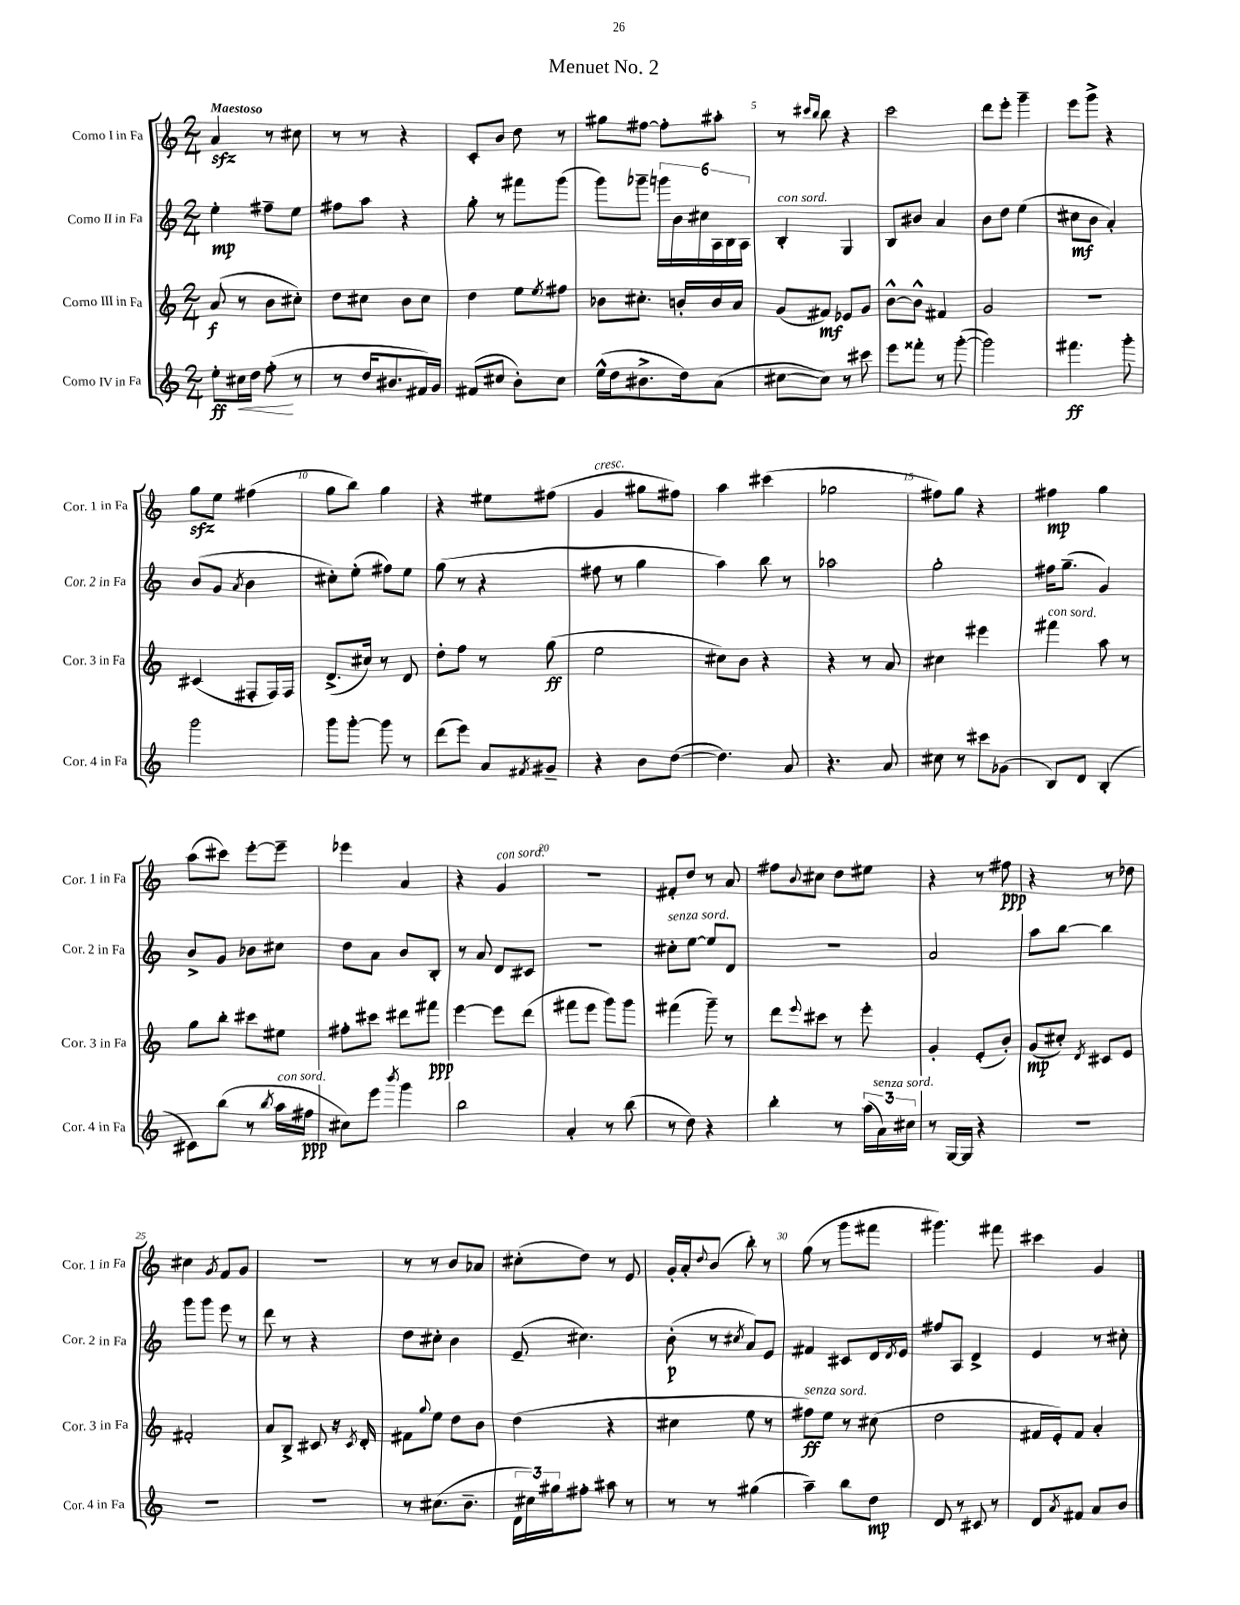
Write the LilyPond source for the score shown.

\header { title = "Menuet No. 2" }
<<
\new StaffGroup <<
\new Staff = "s0" \with { instrumentName = "Corno I in Fa" shortInstrumentName = "Cor. 1 in Fa" } {
    \clef treble \key c \major \numericTimeSignature \time 2/4 \tempo "Maestoso"
    a'4\sfz r8 cis''8 |
    r8 r8 r4 |
    c'8-. b'8 d''8 r8 |
    gis''8 fis''8~ fis''8-. ais''8-. |
    r8 \grace { cis'''16 b''16 } b''8 r4 |
    c'''2 |
    d'''8 e'''8-. g'''4-- |
    e'''8 g'''8-> r4 |
    g''8\sfz e''8 fis''4( |
    g''8 b''8) g''4 |
    r4 eis''8 fis''8( |
    g'4^\markup { \italic "cresc." } gis''8 fis''8) |
    a''4 cis'''4( |
    ges''2 |
    fis''8) g''8 r4 |
    fis''4\mp g''4 |
    a''8( cis'''8) e'''8~-. e'''8-- |
    ees'''4 a'4 |
    r4 g'4^\markup { \italic "con sord." } |
    r2 |
    fis'8-. d''8 r8 a'8 |
    fis''8 \appoggiatura { b'8 } cis''8 d''8 eis''8 |
    r4 r8 fis''8\ppp |
    r4 r8 des''8 |
    cis''4 \acciaccatura { g'8 } f'8 g'8 |
    R2 |
    r8 r8 b'8 aes'8 |
    cis''8-.( d''8) r8 e'8 |
    g'16-. a'16-. \appoggiatura { d''8 } b'8( b''8-.) r8 |
    g''8( r8 g'''8 fis'''8 |
    gis'''4.) fis'''8 |
    cis'''4 g'4 \bar "|." |
}
\new Staff = "s1" \with { instrumentName = "Corno II in Fa" shortInstrumentName = "Cor. 2 in Fa" } {
    \clef treble \key c \major \numericTimeSignature \time 2/4
    e''4-.\mp fis''8-- e''8 |
    fis''8 a''8 r4 |
    g''8-. r8 fis'''8 g'''8( |
    g'''8) ges'''8-- \tuplet 6/4 { g'''16 b'16 cis''16 a16 b16 a16 } |
    b4-.^\markup { \italic "con sord." } g4 |
    b8 bis'8 a'4 |
    b'8 d''8 e''4( |
    cis''8\mf b'8 a'4-.) |
    b'8( g'8 \acciaccatura { a'8 } b'4 |
    cis''8-.) e''8-.( fis''8) e''8 |
    g''8( r8 r4 |
    fis''8 r8 g''4 |
    a''4) b''8 r8 |
    aes''2 |
    g''2-. |
    fis''16 g''8.--( g'4) |
    b'8-> g'8 bes'8 cis''8 |
    d''8 a'8 b'8 b8-. |
    r8 a'8 d'8 cis'8 |
    r2 |
    cis''8-.^\markup { \italic "senza sord." } e''8~ e''8 d'8 |
    R2 |
    a'2 |
    a''8 b''8~ b''4 |
    g'''8 g'''8 e'''8 r8 |
    d'''8 r8 r4 |
    d''8 cis''8-. b'4 |
    e'8--( cis''4.) |
    b'8-.\p( r8 \acciaccatura { cis''8 } a'8) e'8 |
    fis'4 cis'8 d'16 \acciaccatura { d'8 } e'16 |
    fis''8 a8 d'4-> |
    e'4 r8 cis''8-. \bar "|." |
}
\new Staff = "s2" \with { instrumentName = "Corno III in Fa" shortInstrumentName = "Cor. 3 in Fa" } {
    \clef treble \key c \major \numericTimeSignature \time 2/4
    a'8\f( r8 b'8 cis''8-.) |
    d''8 cis''8 b'8 cis''8 |
    d''4 e''8 \acciaccatura { e''8 } fis''8 |
    bes'8 cis''8.-. b'16-. b'16 a'16 |
    g'8( fis'8\mf) ees'8 g'8 |
    b'8~-^ b'8-^ fis'4 |
    g'2 |
    r2 |
    cis'4( fis8-. fis16) fis16 |
    d'8.->( cis''16) r8 d'8 |
    d''8-. f''8 r8 g''8\ff( |
    e''2 |
    cis''8) b'8 r4 |
    r4 r8 a'8 |
    cis''4 eis'''4 |
    fis'''4^\markup { \italic "con sord." } a''8 r8 |
    g''8 b''8-. cis'''8 eis''8 |
    fis''8-. cis'''8 dis'''8 fis'''8\ppp |
    e'''4~ e'''8 d'''8( |
    fis'''8 e'''8 g'''8) g'''8 |
    fis'''4( g'''8--) r8 |
    d'''8 \appoggiatura { e'''8 } cis'''8 r8 e'''8-. |
    g'4-. e'8-.( b'8-.) |
    g'8\mp( cis''8-.) \acciaccatura { d'8 } cis'8 e'8 |
    fis'2-. |
    a'8 b8-> cis'8 r16 \acciaccatura { cis'8 } d'16-. |
    fis'8 \appoggiatura { g''8 } e''8 d''8 b'8 |
    d''4( r4 |
    cis''4 e''8 r8 |
    fis''8\ff^\markup { \italic "senza sord." }) e''8 r8 cis''8( |
    d''2 |
    fis'16 e'16-.) fis'8 a'4-. \bar "|." |
}
\new Staff = "s3" \with { instrumentName = "Corno IV in Fa" shortInstrumentName = "Cor. 4 in Fa" } {
    \clef treble \key c \major \numericTimeSignature \time 2/4
    e''8-.\ff cis''16\< d''16 f''8-.\!( r8 |
    r8 d''16 bis'8. fis'16) g'16 |
    fis'8( cis''8 b'8-.) cis''8 |
    e''16-^( d''16 bis'8.-> d''16) a'8( |
    cis''8~ cis''8) r8 cis'''8 |
    e'''8 fisis'''8-. r8 g'''8~-.( |
    g'''2) |
    fis'''4.\ff g'''8-. |
    g'''2 |
    g'''8 g'''8~-. g'''8 r8 |
    d'''8( e'''8) a'8 \acciaccatura { fis'8 } gis'8-- |
    r4 b'8 d''8~( |
    d''4.) a'8 |
    r4. a'8 |
    cis''8 r8 cis'''8 ges'8( |
    b8) d'8 b4-.( |
    cis'8) b''8( r8 \acciaccatura { b''8 } a''16^\markup { \italic "con sord." } fis''16\ppp |
    cis''8) e'''8 \acciaccatura { b'''8 } g'''4 |
    b''2 |
    a'4-. r8 b''8( |
    r8 d''8) r4 |
    b''4-. r8 \tuplet 3/2 { a''16( a'16^\markup { \italic "senza sord." }) cis''16 } |
    r8 g16~ g16 r4 |
    R2 |
    R2 |
    R2 |
    r8 cis''8.( b'8.-- |
    \tuplet 3/2 { d'16 cis''16) gis''16 } fis''8-. ais''8 r8 |
    r8 r8 gis''4( |
    a''4--) b''8 d''8\mp |
    d'8 r8 cis'8 r8 |
    d'8 \acciaccatura { a'8 } fis'8 a'8 b'8 \bar "|." |
}
>>
>>
\layout { \context { \Score \override BarNumber.break-visibility = ##(#f #t #t) barNumberVisibility = #(every-nth-bar-number-visible 5) } }
